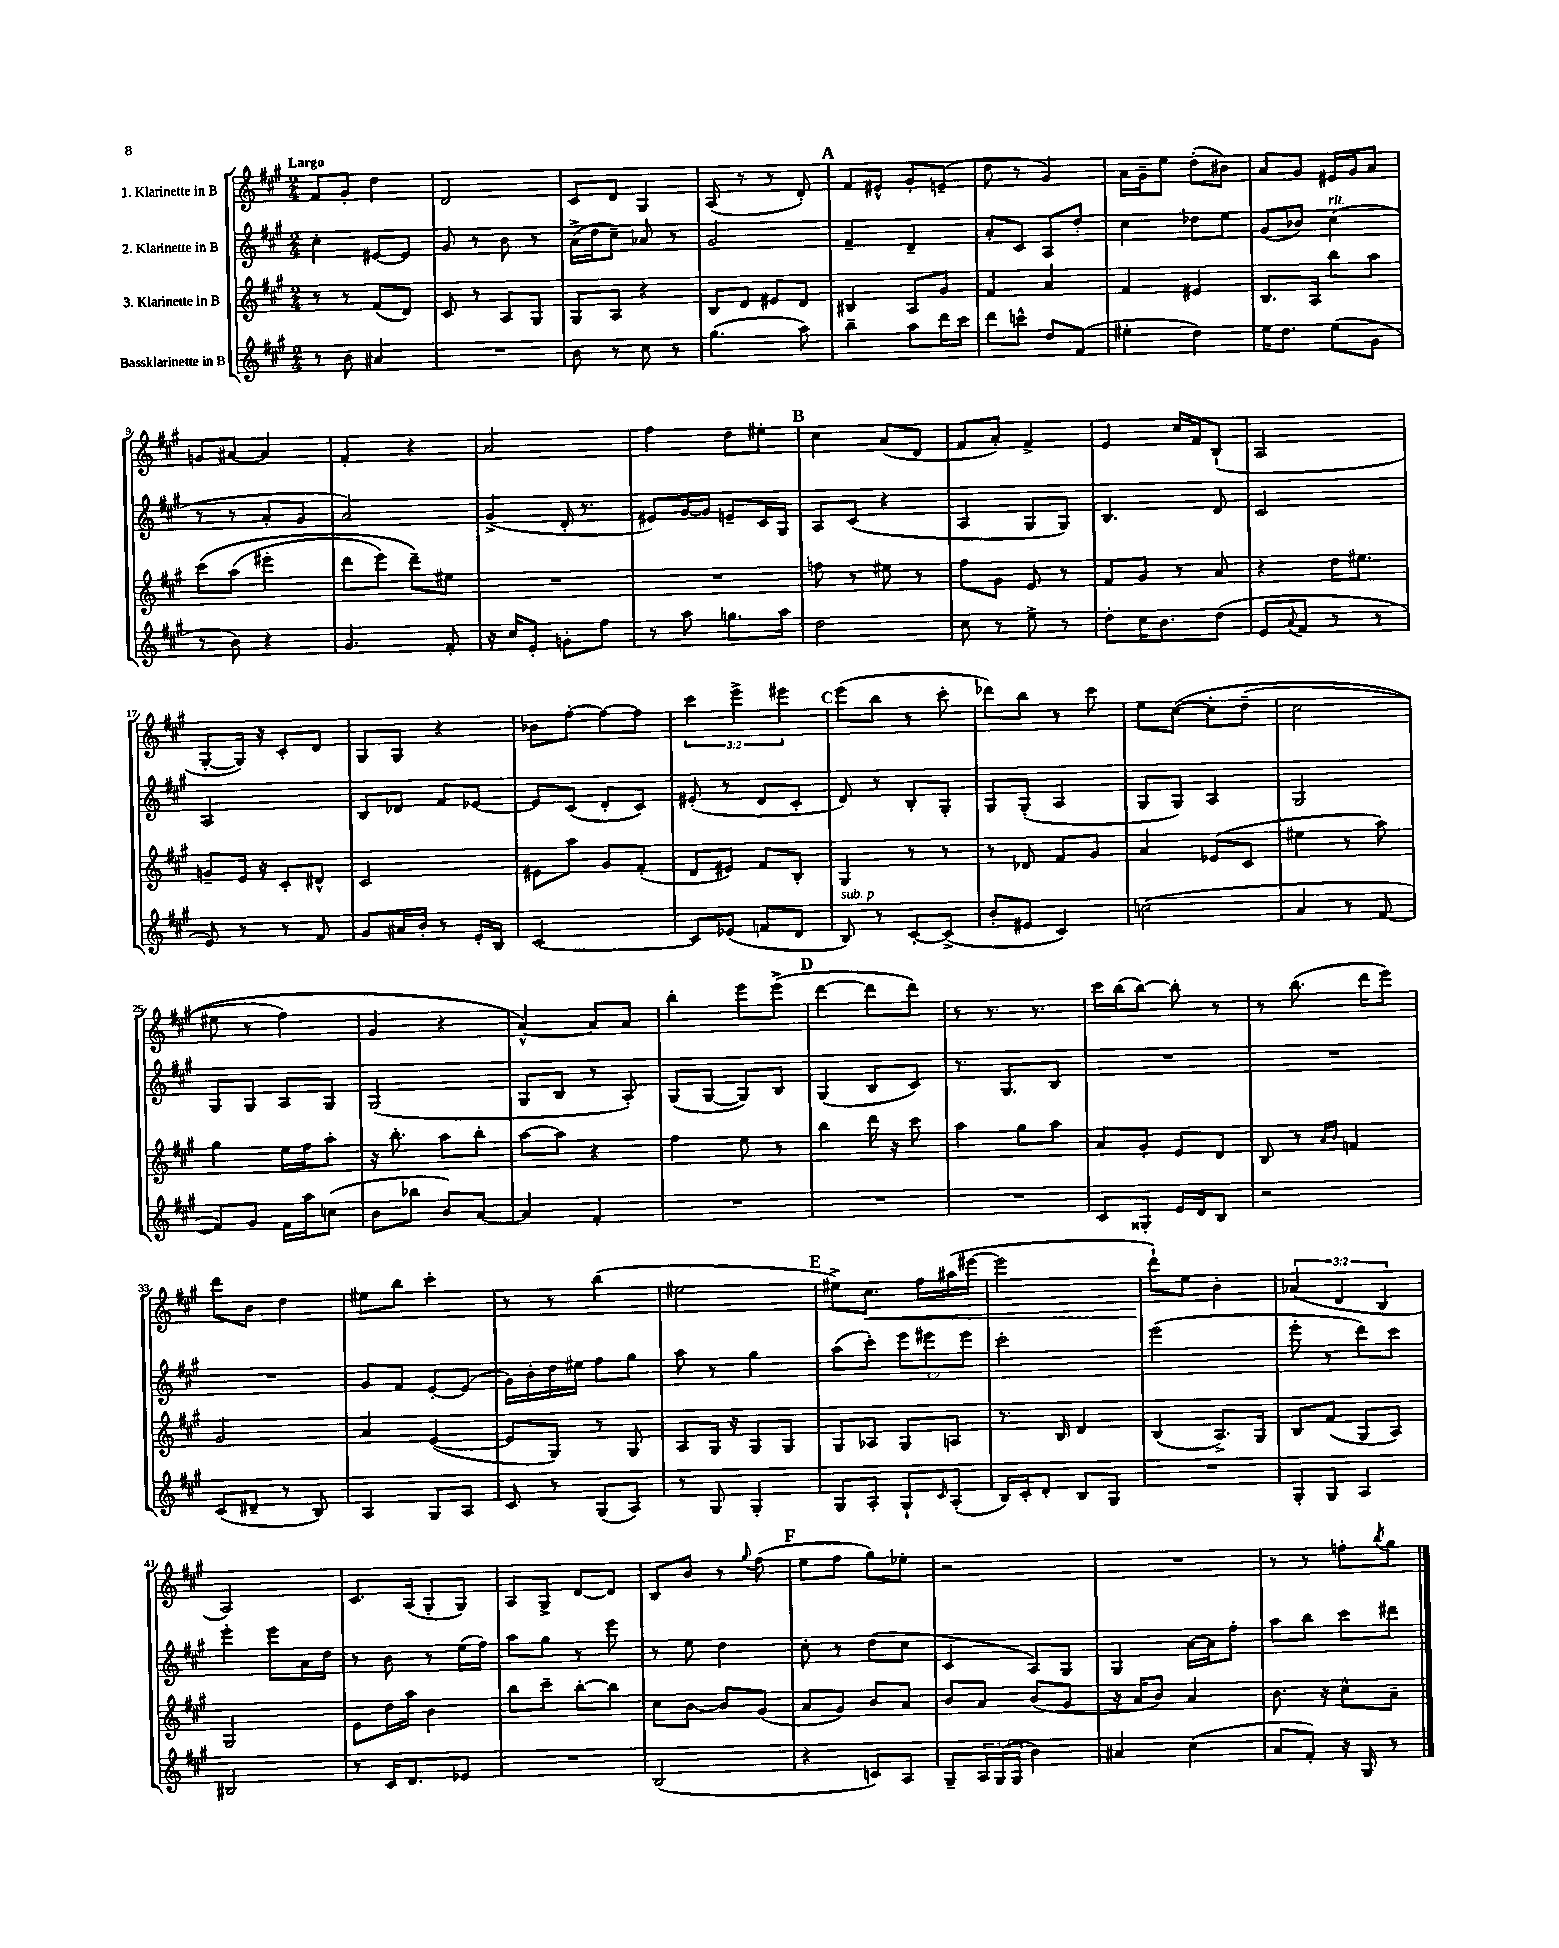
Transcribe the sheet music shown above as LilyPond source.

<<
\new StaffGroup <<
\new Staff = "s0" \with { instrumentName = "1. Klarinette in B" } {
    \clef treble \key a \major \numericTimeSignature \time 2/4 \override Staff.TupletNumber.text = #tuplet-number::calc-fraction-text \tempo "Largo"
    fis'8 gis'8-. d''4 |
    d'2 |
    cis'8 d'8 gis4 |
    a8( r8 r8 d'8-.) |
    \mark \markup { \bold "A" } fis'8 eis'8-^ gis'8-. e'8--( |
    d''8 r8 gis'4) |
    a'16 gis'16-- e''8 d''8-.( bis'8) |
    a'8 gis'8 eis'16 gis'16 a'8 |
    g'8 ais'8~ ais'4 |
    fis'4-. r4 |
    a'2 |
    fis''4 d''8 eis''8-. |
    \mark \markup { \bold "B" } cis''4 a'8( d'8 |
    fis'8 a'8-.) fis'4-> |
    e'4 cis''16 fis'16 b8-!( |
    a2 |
    gis8~-. gis16) r16 cis'8-. d'8 |
    gis8 gis8 r4 |
    bes'8 fis''8~-. fis''8~ fis''8 |
    \tuplet 3/2 { cis'''4 e'''4-> eis'''4 } |
    \mark \markup { \bold "C" } e'''8( b''8 r8 cis'''8-. |
    des'''8) b''8 r8 cis'''8 |
    e''8 cis''8~\( cis''8-. d''8--( |
    cis''2 |
    eis''8 r8 fis''4) |
    gis'4 r4 |
    a'4~-^\) a'8 a'8 |
    b''4-. e'''8 e'''8->( |
    \mark \markup { \bold "D" } d'''4~ d'''8 d'''8) |
    r8 r8. r8. |
    cis'''16 b''16( b''8~) b''8-. r8 |
    r8 b''8.( d'''16 e'''8) |
    d'''8 b'8 d''4 |
    eis''8 b''8 cis'''4-. |
    r8 r8 b''4( |
    eis''2 |
    \mark \markup { \bold "E" } eis''8->) cis''8.\< fis''16 ais''16( eis'''16~ |
    eis'''2 |
    d'''8-!\!) e''8 b'4-. |
    \tuplet 3/2 { aes'4( d'4 b4 } |
    a2) |
    cis'8. a16( gis8-. gis8) |
    a8 gis8-> d'8~ d'8 |
    b8 b'8 r8 \appoggiatura { gis''8 } fis''8( |
    \mark \markup { \bold "F" } e''8 fis''8 gis''8) ees''8-. |
    r2 |
    R2 |
    r8 r8 f''8-. \acciaccatura { b''8 } gis''8 \bar "|." |
}
\new Staff = "s1" \with { instrumentName = "2. Klarinette in B" } {
    \clef treble \key a \major \numericTimeSignature \time 2/4 \override Staff.TupletNumber.text = #tuplet-number::calc-fraction-text
    cis''4-. eis'8~ eis'8 |
    gis'8 r8 b'8 r8 |
    a'16->( d''16 cis''8--) aes'8 r8 |
    gis'2 |
    \mark \markup { \bold "A" } fis'4-- d'4-- |
    a'8-. cis'8 a8 d''8-. |
    cis''4 des''8 e''8 |
    gis'8( bes'8) cis''4^\markup { \italic "rit." }( |
    r8 r8 a'8-. gis'8 |
    a'2) |
    gis'4->( d'16-. r8. |
    eis'8) gis'16~ gis'16 e'8-- cis'16 gis16 |
    \mark \markup { \bold "B" } a8 cis'8( r4 |
    a4 gis8 gis8) |
    b4. d'8 |
    cis'2 |
    a2 |
    b8 des'8 fis'8 ees'8~ |
    ees'8 cis'8( d'8-. cis'8) |
    eis'8-.( r8 d'8 cis'8-. |
    \mark \markup { \bold "C" } d'8) r8 b8-. gis8-. |
    gis8 gis8-.( a4 |
    gis8 gis8) a4 |
    gis2 |
    gis8 gis8 a8 gis8 |
    gis2( |
    gis8 b8 r8 a8-.) |
    gis8( gis8~ gis8) b8 |
    \mark \markup { \bold "D" } gis4( b8 cis'8) |
    r8. gis8. b8 |
    R2 |
    R2 |
    R2 |
    gis'8 fis'8 e'8~-. e'8( |
    gis'16) b'16-. d''16 eis''16 fis''8 gis''8 |
    a''8 r8 gis''4 |
    \mark \markup { \bold "E" } a''8( cis'''8-.) \tuplet 3/2 { e'''8 eis'''8 eis'''8 } |
    cis'''2-. |
    e'''2( |
    e'''8-. r8 d'''8) cis'''8 |
    e'''4-. e'''8 a'16 d''16 |
    r8 b'8 r8 e''16( fis''16) |
    a''8 gis''8 r8 e'''8 |
    r8 e''8 d''4 |
    \mark \markup { \bold "F" } cis''8-. r8 d''8( cis''8 |
    cis'4 a8) gis8 |
    gis4 a'16~ a'16 fis''8-. |
    a''8 b''8 cis'''8 dis'''8 \bar "|." |
}
\new Staff = "s2" \with { instrumentName = "3. Klarinette in B" } {
    \clef treble \key a \major \numericTimeSignature \time 2/4
    r8 r8 fis'8( d'8) |
    cis'8 r8 a8 gis8 |
    gis8 a8 r4 |
    b8 d'8 eis'8 d'8 |
    \mark \markup { \bold "A" } bis4 a8 gis'8 |
    fis'4 a'4 |
    fis'4 eis'4 |
    b8. a16 b''8 a''8 |
    cis'''8\( a''8( eis'''4-. |
    d'''8 e'''8) d'''8--\) eis''8 |
    R2 |
    R2 |
    \mark \markup { \bold "B" } f''8 r8 eis''8 r8 |
    fis''8 gis'8 e'8 r8 |
    fis'8 gis'8 r8 a'8 |
    r4 d''16 eis''8. |
    g'8-- e'16 r16 cis'8-. dis'8-^ |
    cis'2 |
    eis'8 a''8 gis'8 fis'8-.( |
    d'8 eis'8) fis'8 b8-. |
    \mark \markup { \bold "C" } gis4 r8 r8 |
    r8 des'8 fis'8 gis'8 |
    a'4 ees'8( cis'8 |
    eis''4 r8 a''8) |
    gis''4 e''16 fis''16 a''8-. |
    r16 b''8.-. a''8 b''8-. |
    a''8~ a''8 r4 |
    fis''4 e''8 r8 |
    \mark \markup { \bold "D" } b''4 d'''16 r16 cis'''8 |
    a''4 gis''8 a''8 |
    a'8 gis'8-. e'8 d'8 |
    b8 r8 \grace { a'16 b'16 } f'4 |
    gis'2 |
    a'4 e'4~( |
    e'8 gis8) r8 gis8 |
    a8 gis16 r16 gis8 gis8 |
    \mark \markup { \bold "E" } gis8 aes8 gis8 a8 |
    r8. b16 d'4 |
    b4( a8.->) gis16 |
    b8 fis'8( gis8 a8) |
    gis2 |
    e'8 d''16 a''16 b'4 |
    b''8 cis'''8-- b''8~-. b''8 |
    cis''8 b'8~ b'8 gis'8( |
    \mark \markup { \bold "F" } a'8 gis'8) b'8 a'8 |
    b'8 a'8 b'8( gis'8 |
    r16 a'16 b'8) a'4 |
    b'8. r16 cis''8-^ a'8-- \bar "|." |
}
\new Staff = "s3" \with { instrumentName = "Bassklarinette in B" } {
    \clef treble \key a \major \numericTimeSignature \time 2/4 \override Staff.TupletNumber.text = #tuplet-number::calc-fraction-text
    r8 b'8 ais'4 |
    R2 |
    b'8 r8 cis''8 r8 |
    gis''4.( a''8) |
    \mark \markup { \bold "A" } b''4-- a''8 d'''16 cis'''16 |
    d'''8 c'''8-^ d''8 fis'8( |
    eis''4-. d''4) |
    e''16 d''8. e''8( gis'8 |
    r8 b'8) r4 |
    gis'4. fis'8-. |
    r16 cis''16 e'8-. g'8-. fis''8 |
    r8 a''8 g''8. a''16 |
    \mark \markup { \bold "B" } d''2 |
    cis''8 r8 e''8-> r8 |
    d''8-. cis''16 b'8. d''8( |
    e'8 \appoggiatura { a'8 } fis'8 r8 r8 |
    e'8) r8 r8 fis'8 |
    gis'8 ais'16 b'16-. r8 e'16-. b16 |
    cis'2~ |
    cis'8 ees'8( f'8 d'8 |
    \mark \markup { \bold "C" } b8^\markup { \italic "sub. p" }) r8 cis'8~-. cis'8->( |
    b'8-. eis'8 cis'4) |
    c''2( |
    a'4 r8 fis'8~ |
    fis'8) gis'8 fis'16 a''16 c''8( |
    b'8 bes''8 b'8) a'8~ |
    a'4 fis'4-. |
    R2 |
    \mark \markup { \bold "D" } R2 |
    R2 |
    cis'8 gisis8-. e'16 d'16 b8 |
    r2 |
    cis'8( dis'8-- r8 b8) |
    a4 gis8 a8 |
    cis'8 r8 gis8( a8) |
    r8 gis8 gis4-. |
    \mark \markup { \bold "E" } gis8 a8-. gis8-! \grace { cis'16 } a8-.( |
    b16) cis'16-. d'8-. b8 gis8 |
    R2 |
    gis8-. gis8 a4 |
    bis2 |
    r8 cis'16 d'8. ees'8 |
    R2 |
    b2( |
    \mark \markup { \bold "F" } r4 c'8) a8 |
    gis8-- \tuplet 3/2 { a16 gis16( gis16 } b'4) |
    ais'4 cis''4( |
    a'8 fis'8-.) r16 gis16 r8 \bar "|." |
}
>>
>>
